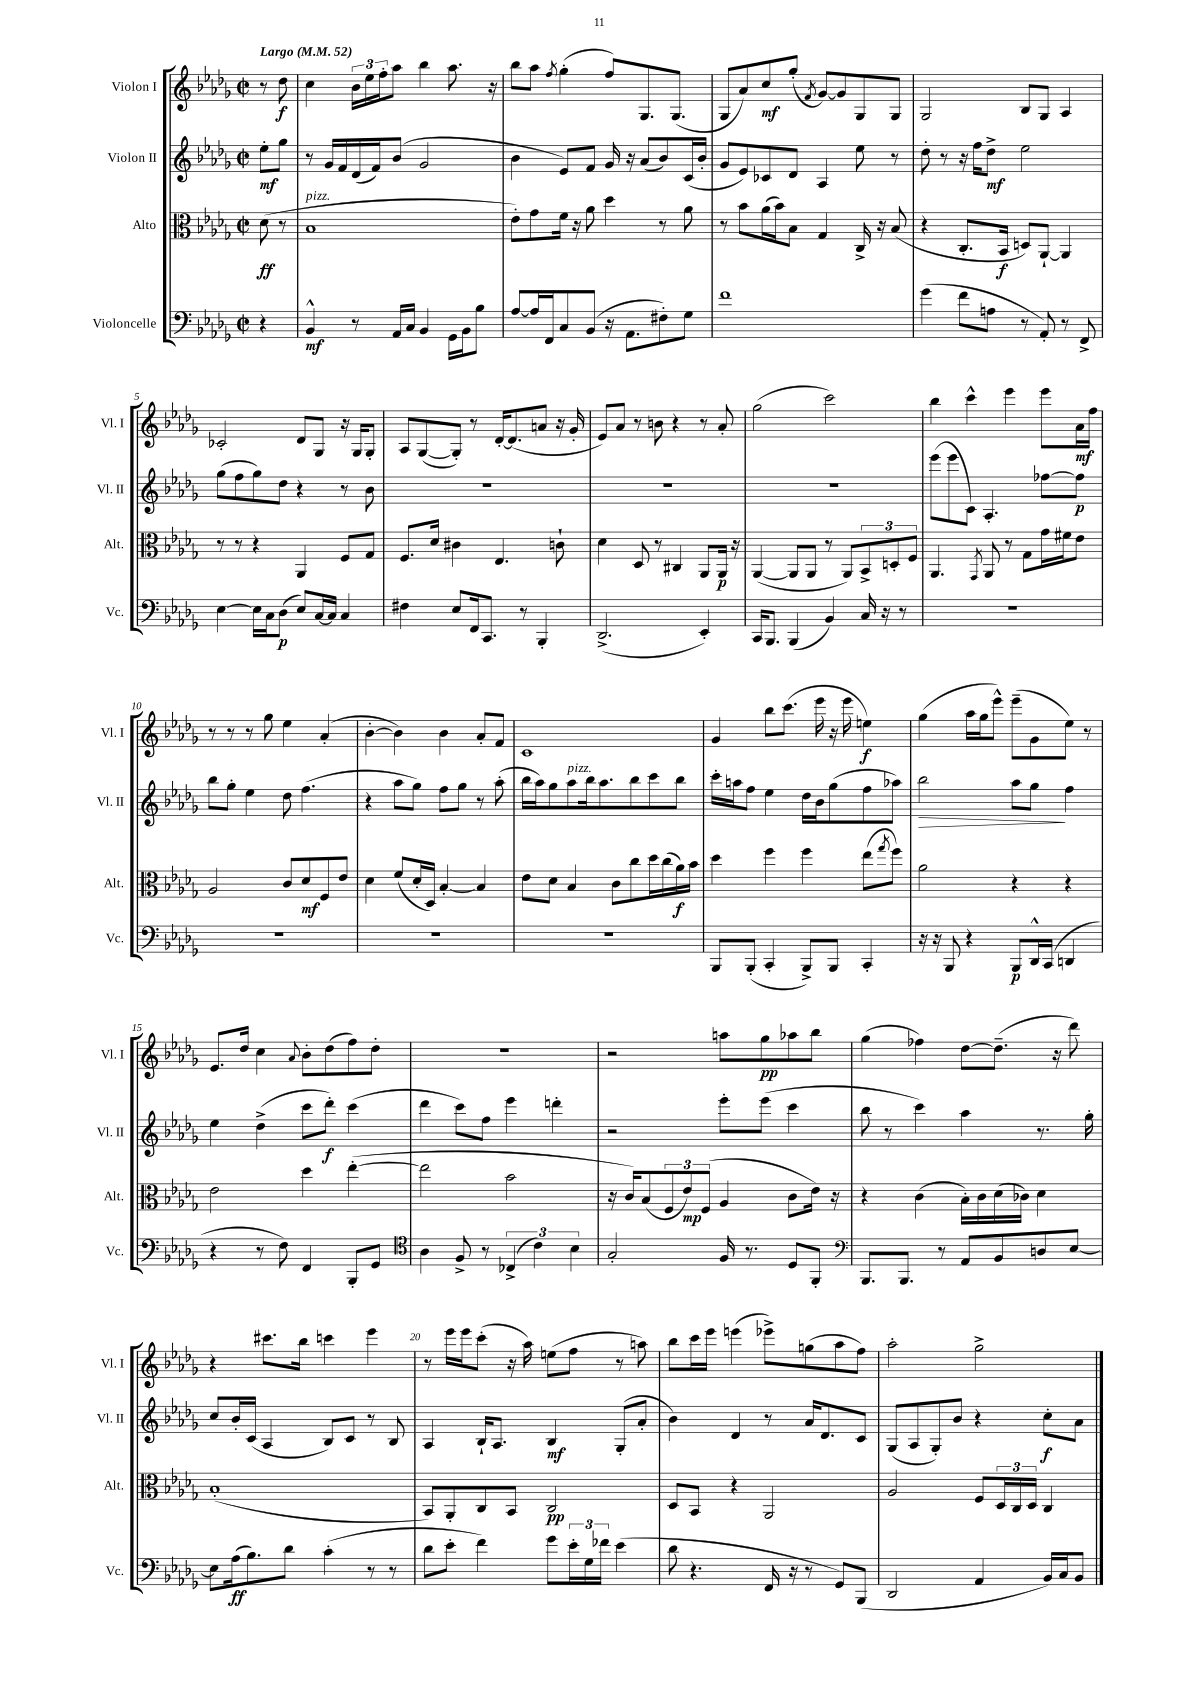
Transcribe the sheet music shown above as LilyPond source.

<<
\new StaffGroup <<
\new Staff = "s0" \with { instrumentName = "Violon I" shortInstrumentName = "Vl. I" } {
    \clef treble \key des \major \defaultTimeSignature \time 2/2 \partial 4 \tempo "Largo" 4 = 52
    r8 des''8\f |
    c''4 \tuplet 3/2 { bes'16 ees''16 f''16-. } aes''8 bes''4 aes''8. r16 |
    bes''8 aes''8 \acciaccatura { f''8 } ges''4-.( f''8) ges8. ges8.( |
    ges8 aes'8) c''8\mf ges''8-.( \acciaccatura { f'8 } ges'8~) ges'8 ges8 ges8 |
    ges2 bes8 ges8 aes4 |
    ces'2-. des'8 ges8 r16 ges16 ges8-. |
    aes8 ges8~( ges8-.) r8 des'16~-. des'8.( a'8 r16 ges'16-. |
    ees'8) aes'8 r8 b'8 r4 r8 aes'8-. |
    ges''2( c'''2) |
    bes''4 c'''4-^ ees'''4 ees'''8 aes'16\mf f''16 |
    r8 r8 r8 ges''8 ees''4 aes'4-.( |
    bes'4~-. bes'4) bes'4 aes'8-. f'8 |
    c'1 |
    ges'4 bes''8 c'''8.( ees'''16 r16 ees'''16 e''4\f) |
    ges''4( aes''16 ges''16 ees'''8-^) ees'''8--( ges'8 ees''8) r8 |
    ees'8. des''16 c''4 \appoggiatura { aes'8 } bes'8-. des''8( f''8) des''8-. |
    R1 |
    r2 a''8 ges''8\pp aes''8 bes''8 |
    ges''4( fes''4) des''8~ des''8.--( r16 des'''8) |
    r4 cis'''8. bes''16 c'''4 ees'''4 |
    r8 ees'''16 ees'''16 c'''8-.( r16 aes''16) e''8( f''8 r8 a''8) |
    bes''8 c'''16 ees'''16 e'''4( ees'''8->) g''8( aes''8 f''8) |
    aes''2-. ges''2-> \bar "|." |
}
\new Staff = "s1" \with { instrumentName = "Violon II" shortInstrumentName = "Vl. II" } {
    \clef treble \key des \major \defaultTimeSignature \time 2/2 \partial 4
    ees''8-.\mf ges''8 |
    r8 ges'16 f'16 des'16( f'16) bes'8( ges'2 |
    bes'4 ees'8) f'8 ges'16 r16 aes'8( bes'8) c'16( bes'16-. |
    ges'8 ees'8) ces'8 des'8 aes4 ees''8 r8 |
    des''8-. r8 r16 f''16 des''8->\mf ees''2 |
    ges''8( f''8 ges''8) des''8 r4 r8 bes'8 |
    R1 |
    R1 |
    R1 |
    ees'''8( ees'''8 c'8) aes4.-. fes''8~ fes''8\p |
    bes''8 ges''8-. ees''4 des''8 f''4.( |
    r4 aes''8 ges''8) f''8 ges''8 r8 aes''8-.( |
    bes''16 aes''16) ges''8 aes''8^\markup { \italic "pizz." } bes''16 aes''8. bes''8 c'''8 bes''8 |
    c'''16-. a''16 f''8 ees''4 des''16 bes'16 ges''8( f''8 aes''8) |
    bes''2\> aes''8 ges''8\! f''4 |
    ees''4 des''4->( c'''8 des'''8-.\f) c'''4( |
    des'''4 c'''8) f''8 ees'''4 d'''4-. |
    r2 ees'''8-. ees'''8( c'''4 |
    bes''8 r8 c'''4) aes''4 r8. ges''16-. |
    c''8 bes'16-. c'16( aes4 bes8) c'8 r8 bes8 |
    aes4 bes16-! aes8. bes4\mf ges8-.( aes'8-. |
    bes'4) des'4 r8 aes'16 des'8. c'8 |
    ges8( aes8 ges8-.) bes'8 r4 c''8-.\f aes'8 \bar "|." |
}
\new Staff = "s2" \with { instrumentName = "Alto" shortInstrumentName = "Alt." } {
    \clef alto \key des \major \defaultTimeSignature \time 2/2 \partial 4
    des'8\ff( r8 |
    bes1^\markup { \italic "pizz." } |
    ees'8-.) ges'8 f'16 r16 aes'8 des''4 r8 aes'8 |
    r8 bes'8 aes'16( bes'16) bes8 ges4 c16-> r16 bes8( |
    r4 c8.-. bes,16\f d8) aes,8~-! aes,4 |
    r8 r8 r4 aes,4 f8 ges8 |
    f8. des'16 cis'4 ees4. c'8-! |
    des'4 des8 r8 cis4 aes,8 aes,16\p r16 |
    aes,4~( aes,8 aes,8 r8 aes,8) \tuplet 3/2 { bes,8-> d8-. f8 } |
    aes,4. \acciaccatura { ges,8 } aes,8 r8 ges8 ges'16 fis'16 ees'8 |
    aes2 c'8 des'8\mf f8 ees'8 |
    des'4 f'8( des'16-. des16) bes4~-. bes4 |
    ees'8 des'8 bes4 c'8 c''8 des''16 c''16( aes'16\f) bes'16 |
    des''4 f''4 f''4 ees''8( \acciaccatura { ges''8 } f''8) |
    aes'2 r4 r4 |
    ees'2 des''4 ees''4~-.( |
    ees''2 bes'2 |
    r16 c'16) bes8( \tuplet 3/2 { f8 ees'8\mp) f8( } aes4 c'8 ees'16) r16 |
    r4 c'4( bes16-.) c'16 des'16( ces'16) des'4 |
    bes1-.( |
    bes,8) aes,8-. c8 bes,8 c2\pp |
    des8 bes,8 r4 aes,2 |
    aes2 f8 \tuplet 3/2 { des16 c16 des16 } c4 \bar "|." |
}
\new Staff = "s3" \with { instrumentName = "Violoncelle" shortInstrumentName = "Vc." } {
    \clef bass \key des \major \defaultTimeSignature \time 2/2 \partial 4
    r4 |
    bes,4-^\mf r8 aes,16 c16 bes,4 ges,16 bes,16 bes8 |
    aes8~ aes16 f,16 c8 bes,8( r16 aes,8. fis8-.) ges8 |
    f'1 |
    ges'4( f'8 a8 r8 aes,8-.) r8 f,8-> |
    ees4~ ees16 c16 des8\p( ees8) c16~ c16 c4 |
    fis4 ees8 f,16 c,8. r8 bes,,4-. |
    des,2.->( ees,4-.) |
    c,16 bes,,8. bes,,4( bes,4) c16 r16 r8 |
    R1 |
    R1 |
    R1 |
    R1 |
    bes,,8 bes,,8-.( c,4-. bes,,8->) bes,,8 c,4-. |
    r16 r16 bes,,8 r4 bes,,8\p des,16-^ c,16( d,4 |
    r4 r8 f8) f,4 bes,,8-. ges,8 |
    \clef tenor aes4 f8-> r8 \tuplet 3/2 { ces4->( c'4) bes4 } |
    ges2-. f16 r8. des8 f,8-. |
    \clef bass bes,,8. bes,,8. r8 aes,8 bes,8 d8 ees8~ |
    ees8 aes16\ff( bes8.) des'8 c'4-.( r8 r8 |
    des'8 ees'8-. f'4) ges'8 \tuplet 3/2 { ees'16-. ges16 fes'16 } ees'4( |
    des'8 r4. f,16 r16 r8 ges,8) bes,,8( |
    des,2 aes,4 bes,16) c16 bes,8 \bar "|." |
}
>>
>>
\layout { \context { \Score \override BarNumber.break-visibility = ##(#f #t #t) barNumberVisibility = #(every-nth-bar-number-visible 5) } }
